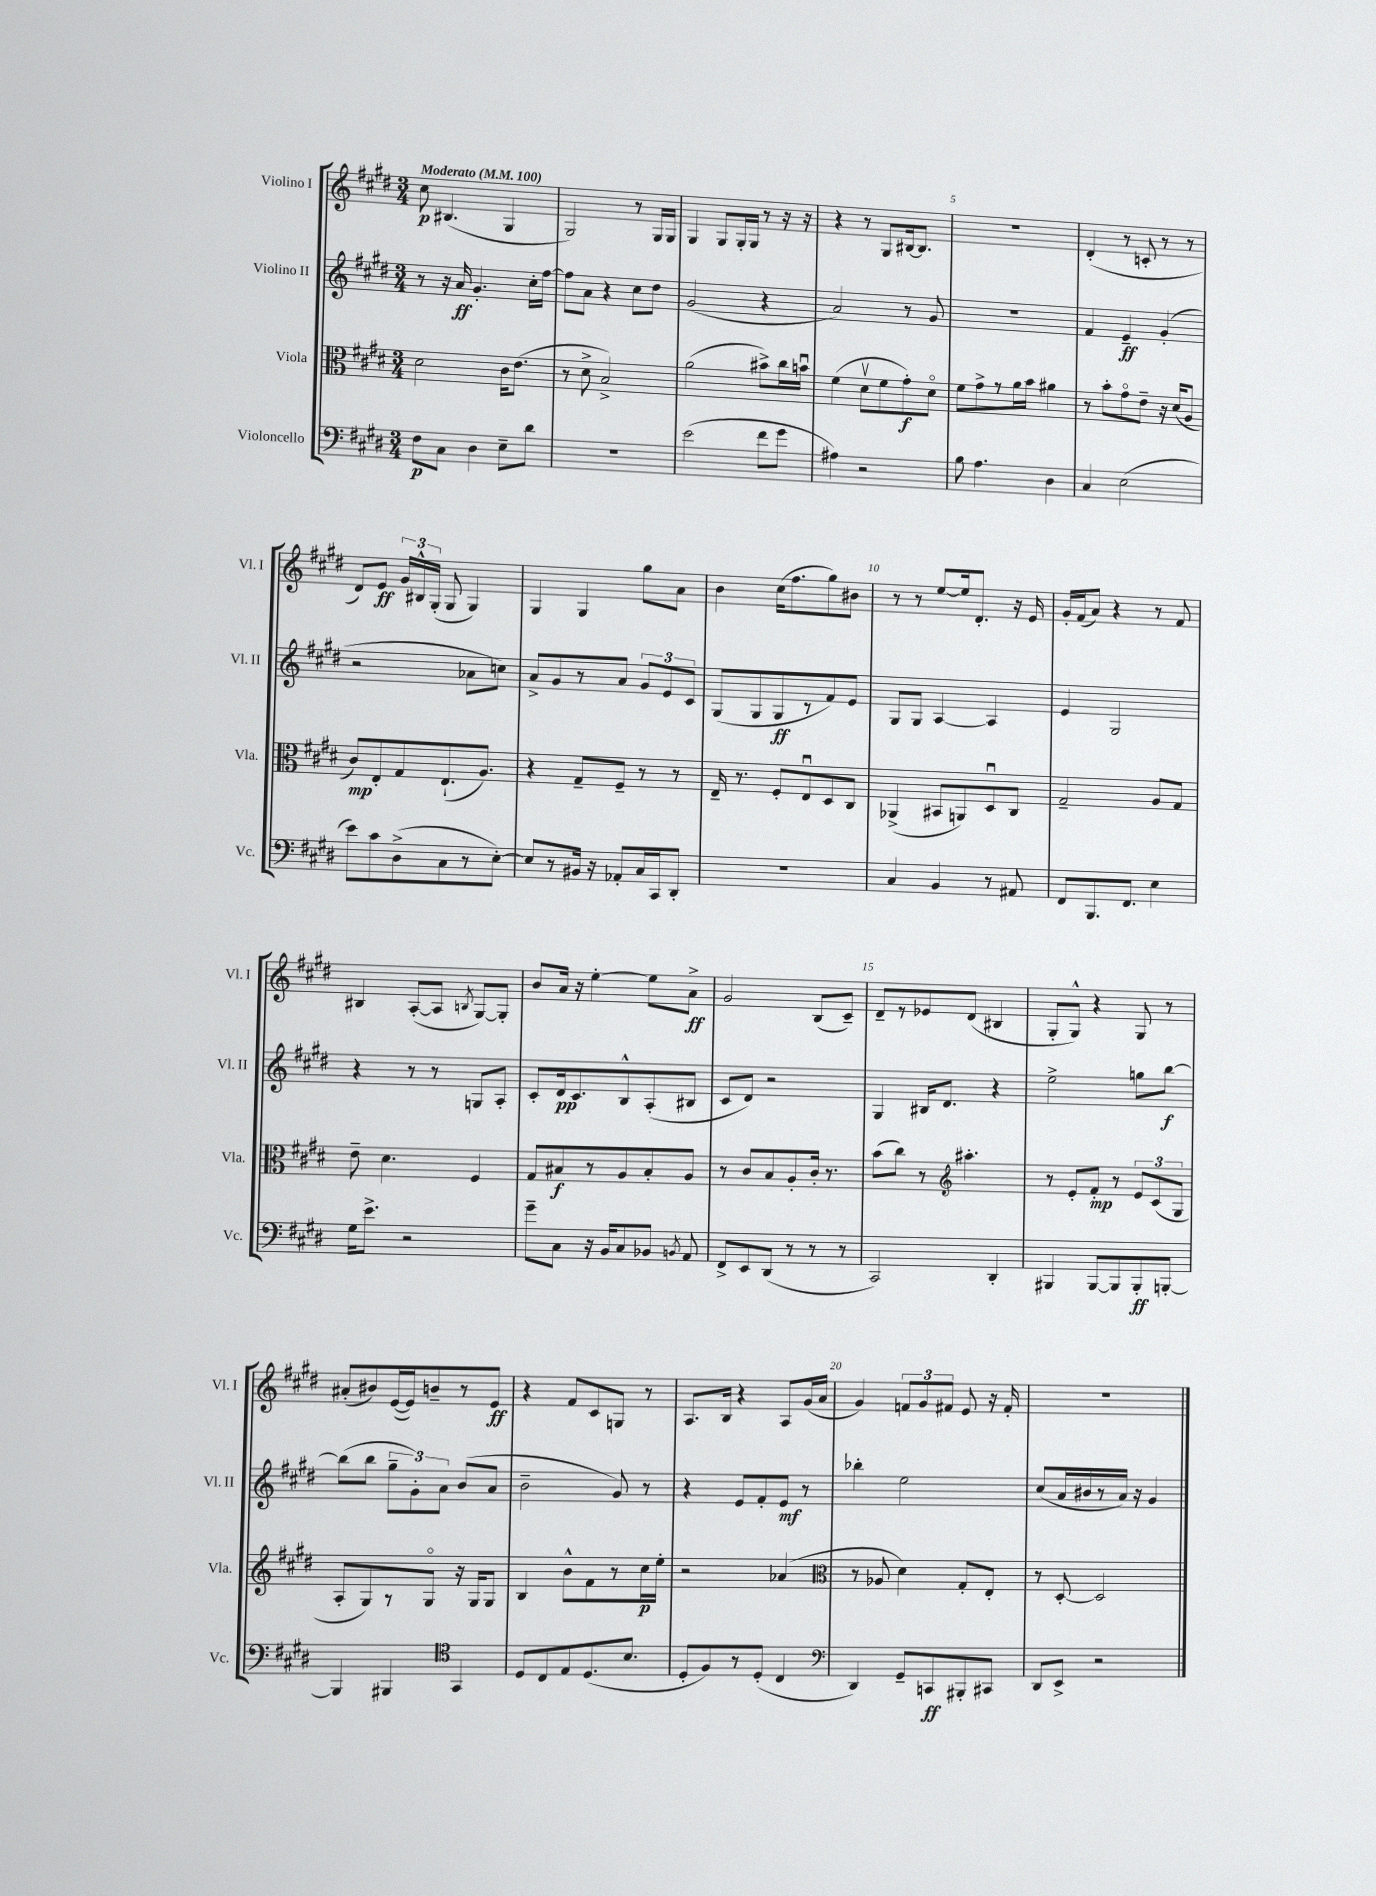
<<
\new StaffGroup <<
\new Staff = "s0" \with { instrumentName = "Violino I" shortInstrumentName = "Vl. I" } {
    \clef treble \key e \major \numericTimeSignature \time 3/4 \tempo "Moderato" 4 = 100
    \autoBeamOff cis''8\p bis4.( gis4 |
    gis2) r8 gis16[ gis16] |
    gis4 gis8[ gis16-. gis16] r8 r16 r16 |
    r4 r8 gis8[ bis16~ bis8.] |
    R2. |
    dis'4-.( r8 c'8-. r8 r8 |
    dis'8[) e'8]\ff \tuplet 3/2 { gis'16[ bis16-^ gis16]-.( } gis8 gis4) |
    gis4 gis4 gis''8[ a'8] |
    b'4 cis''16[( fis''8. gis''8) bis'8] |
    r8 r8 e''8[~ e''16 dis'8.]-. r16 e'16 |
    gis'16[-. fis'16( a'8]) r4 r8 fis'8 |
    bis4 a8[~-.( a8] \acciaccatura { b8 } gis8[~) gis8]-. |
    b'8[ a'16] r16 e''4~-. e''8[ a'8]->\ff |
    gis'2 b8[( cis'8]--) |
    dis'8[-- r8 ees'8 dis'8]( bis4 |
    gis8[-. gis8]-^) r4 gis8 r8 |
    ais'8[-.( bis'8) e'16~( e'16) b'8-- r8 e'8]\ff |
    r4 fis'8[ cis'8 g8] r8 |
    a8.[ b16] r4 a8[ gis'16( a'16] |
    gis'4) \tuplet 3/2 { f'8[ gis'8 fis'8] } e'8 r16 fis'16-. |
    R2. \bar "|." |
}
\new Staff = "s1" \with { instrumentName = "Violino II" shortInstrumentName = "Vl. II" } {
    \clef treble \key e \major \numericTimeSignature \time 3/4
    \autoBeamOff r8 r16 a'16\ff gis'4.-. cis''16[-. fis''16]~ |
    fis''8[ a'8] r4 cis''8[ dis''8] |
    gis'2( r4 |
    a'2) r8 gis'8 |
    R2. |
    fis'4 e'4--\ff gis'4-.( |
    r2 aes'8[ c''8]) |
    a'8[-> gis'8 r8 a'8] \tuplet 3/2 { gis'8[ e'8 cis'8] } |
    gis8[( gis8 gis8\ff r8 fis'8) e'8] |
    gis8[ gis8] a4~ a4 |
    e'4 gis2 |
    r4 r8 r8 g8[ a8]-. |
    cis'8[-. dis'16\pp cis'8. b8-^ a8-.( bis8] |
    cis'8[ dis'8]) r2 |
    gis4 bis16[ dis'8.] r4 |
    e''2-> g''8[ b''8]~\f |
    b''8[( b''8] \tuplet 3/2 { gis''8[-- gis'8-.) a'8] } b'8[( a'8] |
    b'2-- gis'8) r8 |
    r4 e'8[ fis'8-. e'8]\mf r8 |
    bes''4-. e''2 |
    cis''8[( a'16 bis'16 r8 a'16]) r16 gis'4 \bar "|." |
}
\new Staff = "s2" \with { instrumentName = "Viola" shortInstrumentName = "Vla." } {
    \clef alto \key e \major \numericTimeSignature \time 3/4
    \autoBeamOff dis'2 cis'16[ e'8.]( |
    r8 dis'8-> b2->) |
    a'2( bis'8[->) cis''16 b'16]\downbow |
    fis'4( dis'8[\upbow fis'8 gis'8-.\f) dis'8]\flageolet |
    fis'8[ gis'8-> r8 a'16 b'16] ais'4 |
    r8 b'8[-. gis'8\flageolet e'8]-- r16 dis'16[( a8] |
    cis'8[\mp) e8-. gis8 e8.-!( a8.]) |
    r4 gis8[-- fis8]-- r8 r8 |
    e16-- r8. fis8[-. e8\downbow dis8 cis8] |
    aes,4->( bis,8[ a,8) dis8\downbow cis8] |
    gis2-- a8[ gis8] |
    e'8-- dis'4. fis4 |
    gis8[ bis8\f r8 a8 bis8-. a8] |
    r8 cis'8[ b8 a8-. cis'16]-. r8. |
    b'8[( cis''8]) r8 \clef treble ais''4.-. |
    r8 e'8[-. fis'8]-.\mp r8 \tuplet 3/2 { e'8[ cis'8( gis8] } |
    a8[-. gis8) r8 gis8]\flageolet r16 gis16[ gis8] |
    b4 b'8[-^ fis'8 r8 cis''16\p e''16]-. |
    r2 aes'4( |
    \clef alto r8 aes8 dis'4) gis8[-. e8]-. |
    r8 dis8~-. dis2 \bar "|." |
}
\new Staff = "s3" \with { instrumentName = "Violoncello" shortInstrumentName = "Vc." } {
    \clef bass \key e \major \numericTimeSignature \time 3/4
    \autoBeamOff fis8[\p cis8] dis4 e8[-- dis'8] |
    R2. |
    e'2( fis'8[ gis'8] |
    ais4) r2 |
    b8 a4. dis4 |
    cis4 e2( |
    e'8[) cis'8 dis8->( cis8 r8 e8]~-.) |
    e8[ r8 bis,16] r16 aes,8[-. cis16 cis,16 dis,8]-. |
    R2. |
    cis4 b,4 r8 ais,8 |
    fis,8[ b,,8. fis,8.] e4 |
    gis16[ e'8.]-> r2 |
    gis'8[-- cis8] r16 b,16[ cis8 bes,8] \acciaccatura { b,8 } a,8 |
    fis,8[-> e,8 dis,8]( r8 r8 r8 |
    cis,2) dis,4-. |
    bis,,4 bis,,8[~ bis,,8 bis,,8-.\ff b,,8]~-. |
    b,,4 bis,,4 \clef tenor gis,4 |
    dis8[ cis8 e8 dis8.( b8.] |
    dis8[-. fis8) r8 dis8]-.( cis4 |
    \clef bass dis,4) gis,8[-- c,8\ff bis,,8-. cis,8] |
    dis,8[ e,8]-> r2 \bar "|." |
}
>>
>>
\layout { \context { \Score \override BarNumber.break-visibility = ##(#f #t #t) barNumberVisibility = #(every-nth-bar-number-visible 5) } }
